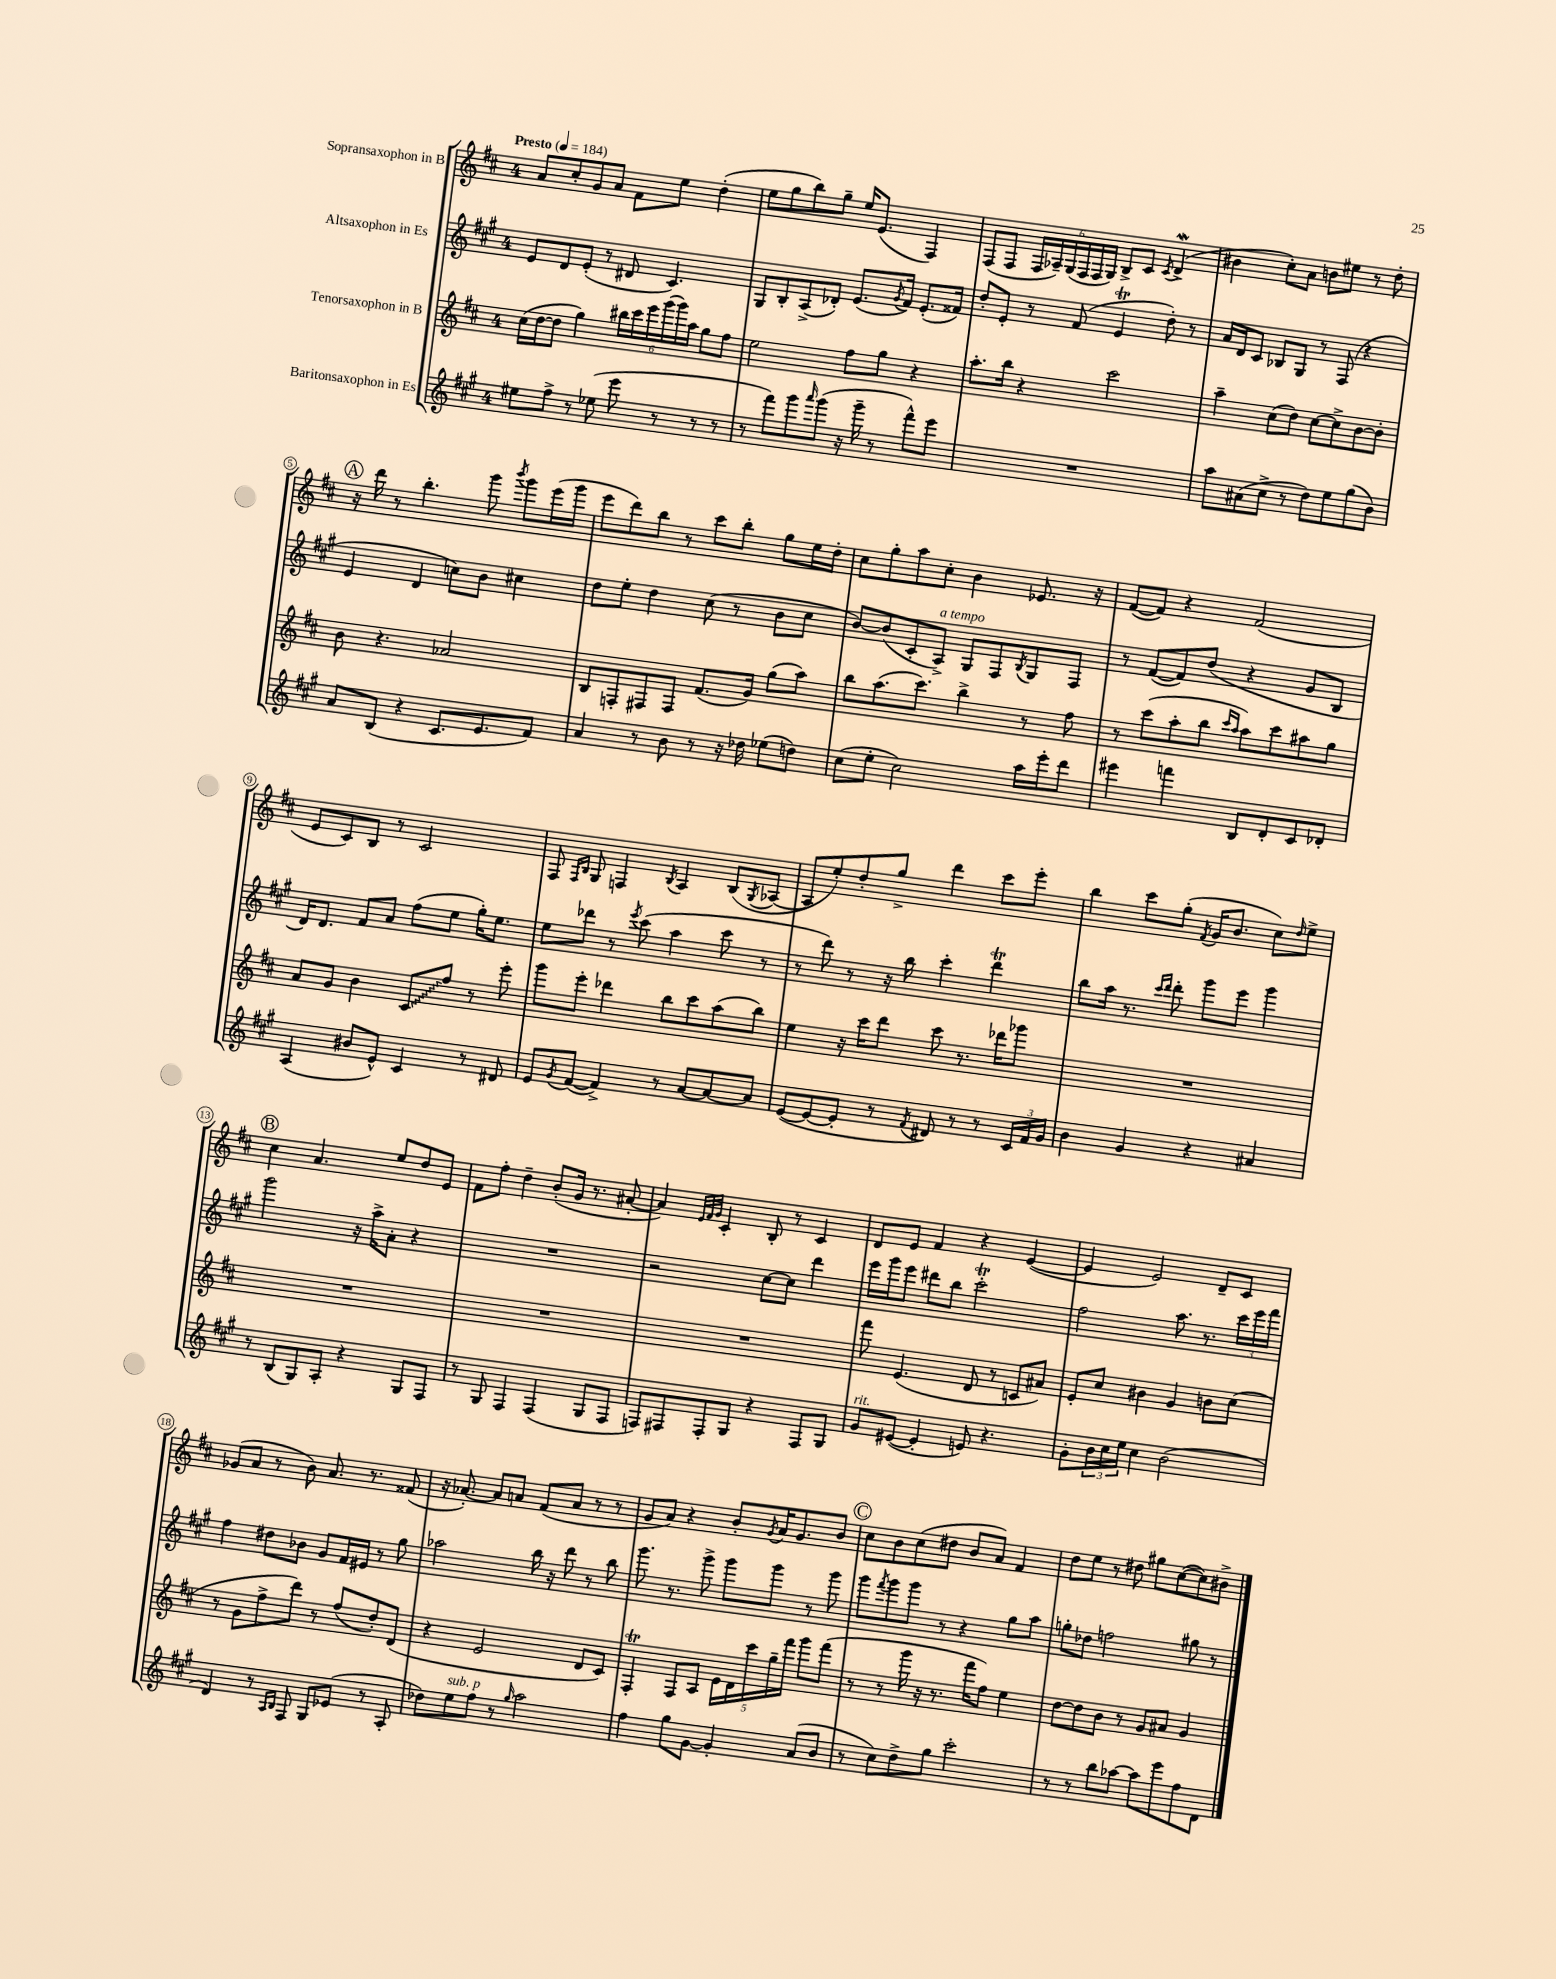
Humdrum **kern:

**kern	**kern	**kern	**kern
*staff4	*staff3	*staff2	*staff1
*clefG2	*clefG2	*clefG2	*clefG2
*k[f#c#g#]	*k[f#c#]	*k[f#c#g#]	*k[f#c#]
*M4/4	*M4/4	*M4/4	*M4/4
*MM184	*MM184	*MM184	*MM184
8ee#\L	(16cc#\LL	8e/L	8a/L
.	[16dd\J	.	.
8ff#^\J	8dd\]J	8d/	8cc#'/
8r	4gg\)	(8e'/J	8g/
(8ee-\	.	8r	8a/J
8eee\	24bb#\LL	8d#/	8f#\L
.	24ccc#\	.	.
.	24eee\	.	.
8r	(24ggg\	4.c#/)	8ee\J
.	24ggg\)	.	.
.	24aa\JJ	.	.
8r	8gg\L	.	(4dd'\
8r	8ff#\J	.	.
=	=	=	=
8r	2ee\	8G#/L	8ee\L
8fff#\L)	.	8B'/	8gg\
8ggg#\	.	(8A^/	8bb\)
16qqaaa/	.	.	.
(8ggg#\J	.	8d-'/J)	8gg~\J
16r	8ff#\L	(8.e/L	16ee/LK
16ggg#~\	.	.	(8.e/J
8r	8gg\J	.	.
.	.	8qg#/	.
.	.	16f#/Jk)	.
8fff#^^\L)	4r	(8.e'/L	4F#/)
8eee\J	.	.	.
.	.	16f##/Jk)	.
=	=	=	=
1r	8.aa'\L	8dd'/L	(8F#/L
.	.	8e'/J	8F#/J
.	16bb\Jk	.	.
.	4r	8r	24F#/LL
.	.	.	24A-~/)
.	.	.	(24G/
.	.	(8f#/	24F#/
.	.	.	24F#/
.	.	.	24G/JJ)
.	2ccc#\	4e/	8B^/L
.	.	.	8c#/J
.	.	.	8qc#/
.	.	8dd'\)	(4d^/
.	.	8r	.
=	=	=	=
8aa\L	4aa~\	16a/LL	4b#\
.	.	16d/J	.
(8a#\	.	8c#/J	.
8cc#^\J	(8cc#\L	8B-/L	8cc#'\L)
8r	8dd\J)	8G#/J	8a\J
8dd\L)	[8cc#\L	8r	8b\L
8ee\	8cc#^\]	(8F#/	8ee#\J
(8gg#\	[8b\	4r	8r
8b\J)	8b'\]J	.	8dd'\
=	=	=	=
8a/L	8b\	4e/	16r
.	.	.	16ddd\
(8B/J	4.r	.	8r
4r	.	4d/	4.bb'\
8.c#/L	2a-/	8cc\L)	.
.	.	8b\J	8ggg\
8.e/	.	.	.
.	.	.	8qbbb/
.	.	4cc#\	8ggg\L
8f#/J)	.	.	(16eee\L
.	.	.	16ggg\JJ
=	=	=	=
4a/	8B/L	8dd\L	8eee\L
.	8F'/	8ee'\J	8ddd\)
8r	8F#/	4dd\	8bb\J
8b\	8F#/J	.	8r
8r	(8.f#/L	(8cc#\	8ccc#\L
16r	.	8r	8bb'\J
16dd-\	16g/Jk)	.	.
(8ee-\L	(8gg\L	8b\L	8gg\L
8dd\J)	8aa\J)	8cc#\J	16ee\L
.	.	.	16dd'\JJ
=	=	=	=
(8cc#\L	8bb\L	[8b/L)	8cc#\L
8ee'\J	(8.aa\	(8b/]	8gg'\
2cc#\)	.	8c#'/	8aa\
.	8.ccc#\J)	.	.
.	.	8A^/J)	8cc#'\J
.	4bb^\	8G#/L	4b\
.	.	8F#/	.
.	.	8qB/	.
16aa\LL	8r	8G#/	8.e-/
16eee'\J	.	.	.
8ddd\J	8ff#\	8F#/J	.
.	.	.	16r
=	=	=	=
4eee#\	8r	8r	([8f#/L
.	(8ccc#\L	([8f#/L	8f#/]J)
4fff\	8aa'\	8f#/])	4r
.	8bb\J	(8dd/J	.
.	16qqccc#/LL	.	.
.	16qqaa/JJ	.	.
8B/L	8aa\L)	4r	(2f#/
8d'/	8ccc#\	.	.
8c#/	8aa#\	8g#/L	.
8d-'/J	8gg\J	8B/J	.
=	=	=	=
(4A/	8a/L	16d/LK)	8e/L
.	.	8.d/J	.
.	8g/J	.	8c#/)
8b#/L	4b\	8f#/L	8B/J
8e^^/J)	.	8a/J	8r
4c#/	8c#/L	(8ff#\L	2c#/
.	8ff#/J	8ee\J	.
8r	8r	16gg#'\LK)	.
.	.	8.ee\J	.
8d#/	8eee'\	.	.
=	=	=	=
8e/L	8ggg\L	8ee\L	8F#/
.	.	.	16qqF#/LL
8qg#/	.	.	16qqB/JJ
([8f#/J	8eee'\J	8ddd-\J	8G/
4f#^/])	4ddd-\	8r	4F/
.	.	8qeee/	.
.	.	(8ccc#\	.
.	.	.	8qB/
8r	8bb\L	4aa\	4A/
[8a/L	8ccc#\	.	.
8a/_	(8aa\	8ccc#\	(8B/L
.	.	.	8qG/
8a/]J	8bb\J)	8r	[8A-/J
=	=	=	=
([8e/L	4ee\	8r	8A-/]L
8e/_	.	8ddd\)	8ee'/)
8e'/]J	16r	8r	8dd'/
.	16ccc#\LK	.	.
8r	8ddd\J	16r	8gg^/J
.	.	16bb\	.
8qf#/	.	.	.
8d#/)	8ccc#\	4ccc#'\	4ddd\
8r	8.r	.	.
8r	.	4ddd\	8ccc#\L
.	16ddd-\LK	.	.
24c#/LL	8ggg-\J	.	8eee'\J
24f#/	.	.	.
24g#/JJ	.	.	.
=	=	=	=
4b\	1r	8bb\L	4bb\
.	.	16aa\Jk	.
.	.	8.r	.
4g#/	.	.	8ccc#\L
.	.	16qqccc#/LL	.
.	.	16qqddd/JJ	.
.	.	8ddd'\	(8gg'\J
.	.	.	8qf#/
4r	.	8ggg#\L	16g/LK
.	.	.	8.b/J
.	.	8eee\J	.
4a#/	.	4ggg#\	8cc#\L)
.	.	.	16qqdd/
.	.	.	8ee^\J
=	=	=	=
8r	1r	2ggg#\	4cc#\
(8B/L	.	.	.
8G#/)	.	.	4.a/
8A'/J	.	.	.
4r	.	16r	.
.	.	16aa^\LK	.
.	.	8a'\J	8ee/L
8G#/L	.	4r	8dd/
8F#/J	.	.	8e/J
=	=	=	=
8r	1r	1r	8f#\L
8G#/	.	.	8ff#'\J
4F#/	.	.	4dd~\
(4F#/	.	.	(8b'/L
.	.	.	16g/Jk
.	.	.	8.r
8G#/L	.	.	.
8F#/J	.	.	[8a#'/
=	=	=	=
8F/L)	1r	2r	4a#/])
8F#/	.	.	.
.	.	.	32qqe/LLL
.	.	.	32qqf#/
.	.	.	32qqg/JJJ
8F#'/	.	.	4c#'/
8G#/J	.	.	.
4r	.	[8cc#\L	8B'/
.	.	8cc#\]J	8r
8F#/L	.	4ddd\	4c#/
8G#/J	.	.	.
=	=	=	=
8g#/L	8fff#\	16eee\LL	8d/L
.	.	16ggg#\J	.
([8e#/J	(4.e/	8eee\J	8e/J
4e#'/]	.	8ddd#\L	4f#/
.	.	8bb\J	.
8e/)	8d/	2ccc#'\	4r
4.r	8r	.	.
.	8c/L	.	([4e/
.	8a#/J)	.	.
=	=	=	=
8g#'\L	8e'/L	2ff#\	4e/]
24b\L	8cc#/J	.	.
24cc#\	.	.	.
24ee\JJ	.	.	.
4cc#\	4b#\	.	2e/)
(2b\	4g/	8.aa\	.
.	.	8.r	.
.	8b\L	.	8d~/L
.	(8cc#\J	24ccc#\LL	8c#/J
.	.	24eee\	.
.	.	24fff#\JJ	.
=	=	=	=
4d/)	8r	4ff#\	(8g-/L
.	8g\L	.	8a/J
8r	8ff#^\	8dd#\L	8r
16qqA/LL	.	.	.
16qqB/JJ	.	.	.
8F#/	8ddd\J)	8b-\J	8b\)
8G#/L	8r	8g#/L	8.a/
(8e-/J	(8ff#/L	16f#/L	.
.	.	16e#/JJ	8.r
8r	8dd'/)	8r	.
8A'/	(8d/J	8gg#\	(8f##/
=	=	=	=
8dd-\L)	4r	2aa-\	16r
.	.	.	[8.a-'/)
8ee\	.	.	.
8ff#\J	2e/	.	8a-/]L
8r	.	.	8a/J
16qqgg#/	.	.	.
2aa\	.	16bb\	(8f#/L
.	.	16r	.
.	.	8ddd\	8a/J
.	8d/L	8r	8r
.	8c#/J)	8bb\	8r
=	=	=	=
4ff#\	4F#'/	8.ggg#\	8g/L
.	.	.	8a/J)
.	.	8.r	.
8gg#\L	8F#/L	.	4r
[8g#\J	8A/J	8ggg#^\	.
4g#'/]	20e\LL	8ggg#\L	8b'/L
.	20d\	.	.
.	20ccc#\	.	.
.	.	.	8qg/
.	.	8ggg#\J	16a/K
.	20gg~\	.	.
.	.	.	8.g/
.	20fff#\JJ	.	.
(8a/L	8ggg\L	8r	.
8b/J	(8fff#\J	8ggg#\	8b/J
=	=	=	=
8r	8r	8ggg#\L	8cc#\L
.	.	8qfff#/	.
8cc#\L)	8r	8ggg#\	8b\
8dd^\	16ggg\	8ggg#\J	(8cc#\
.	16r	.	.
8gg#\J	8.r	8r	8dd#\J
2ccc#'\	.	4r	8b/L
.	16fff#\LK	.	.
.	8ff#\J)	.	8a/J)
.	4ee\	8gg#\L	4f#/
.	.	8aa\J	.
=	=	=	=
8r	[8dd\L	8gg'\L	8dd\L
8r	8dd\]	8dd-\J	8ee\J
8bb\L	8b\J	2ff\	8r
[8aa-\J	8r	.	8dd#\
8aa-\]L	8g/L	.	8gg#\L
8eee\	8a#/J	.	([8cc#\
8ff#\	4g/	8gg#\	8cc#\])
8d\J	.	8r	8b#^\J
==	==	==	==
*-	*-	*-	*-
